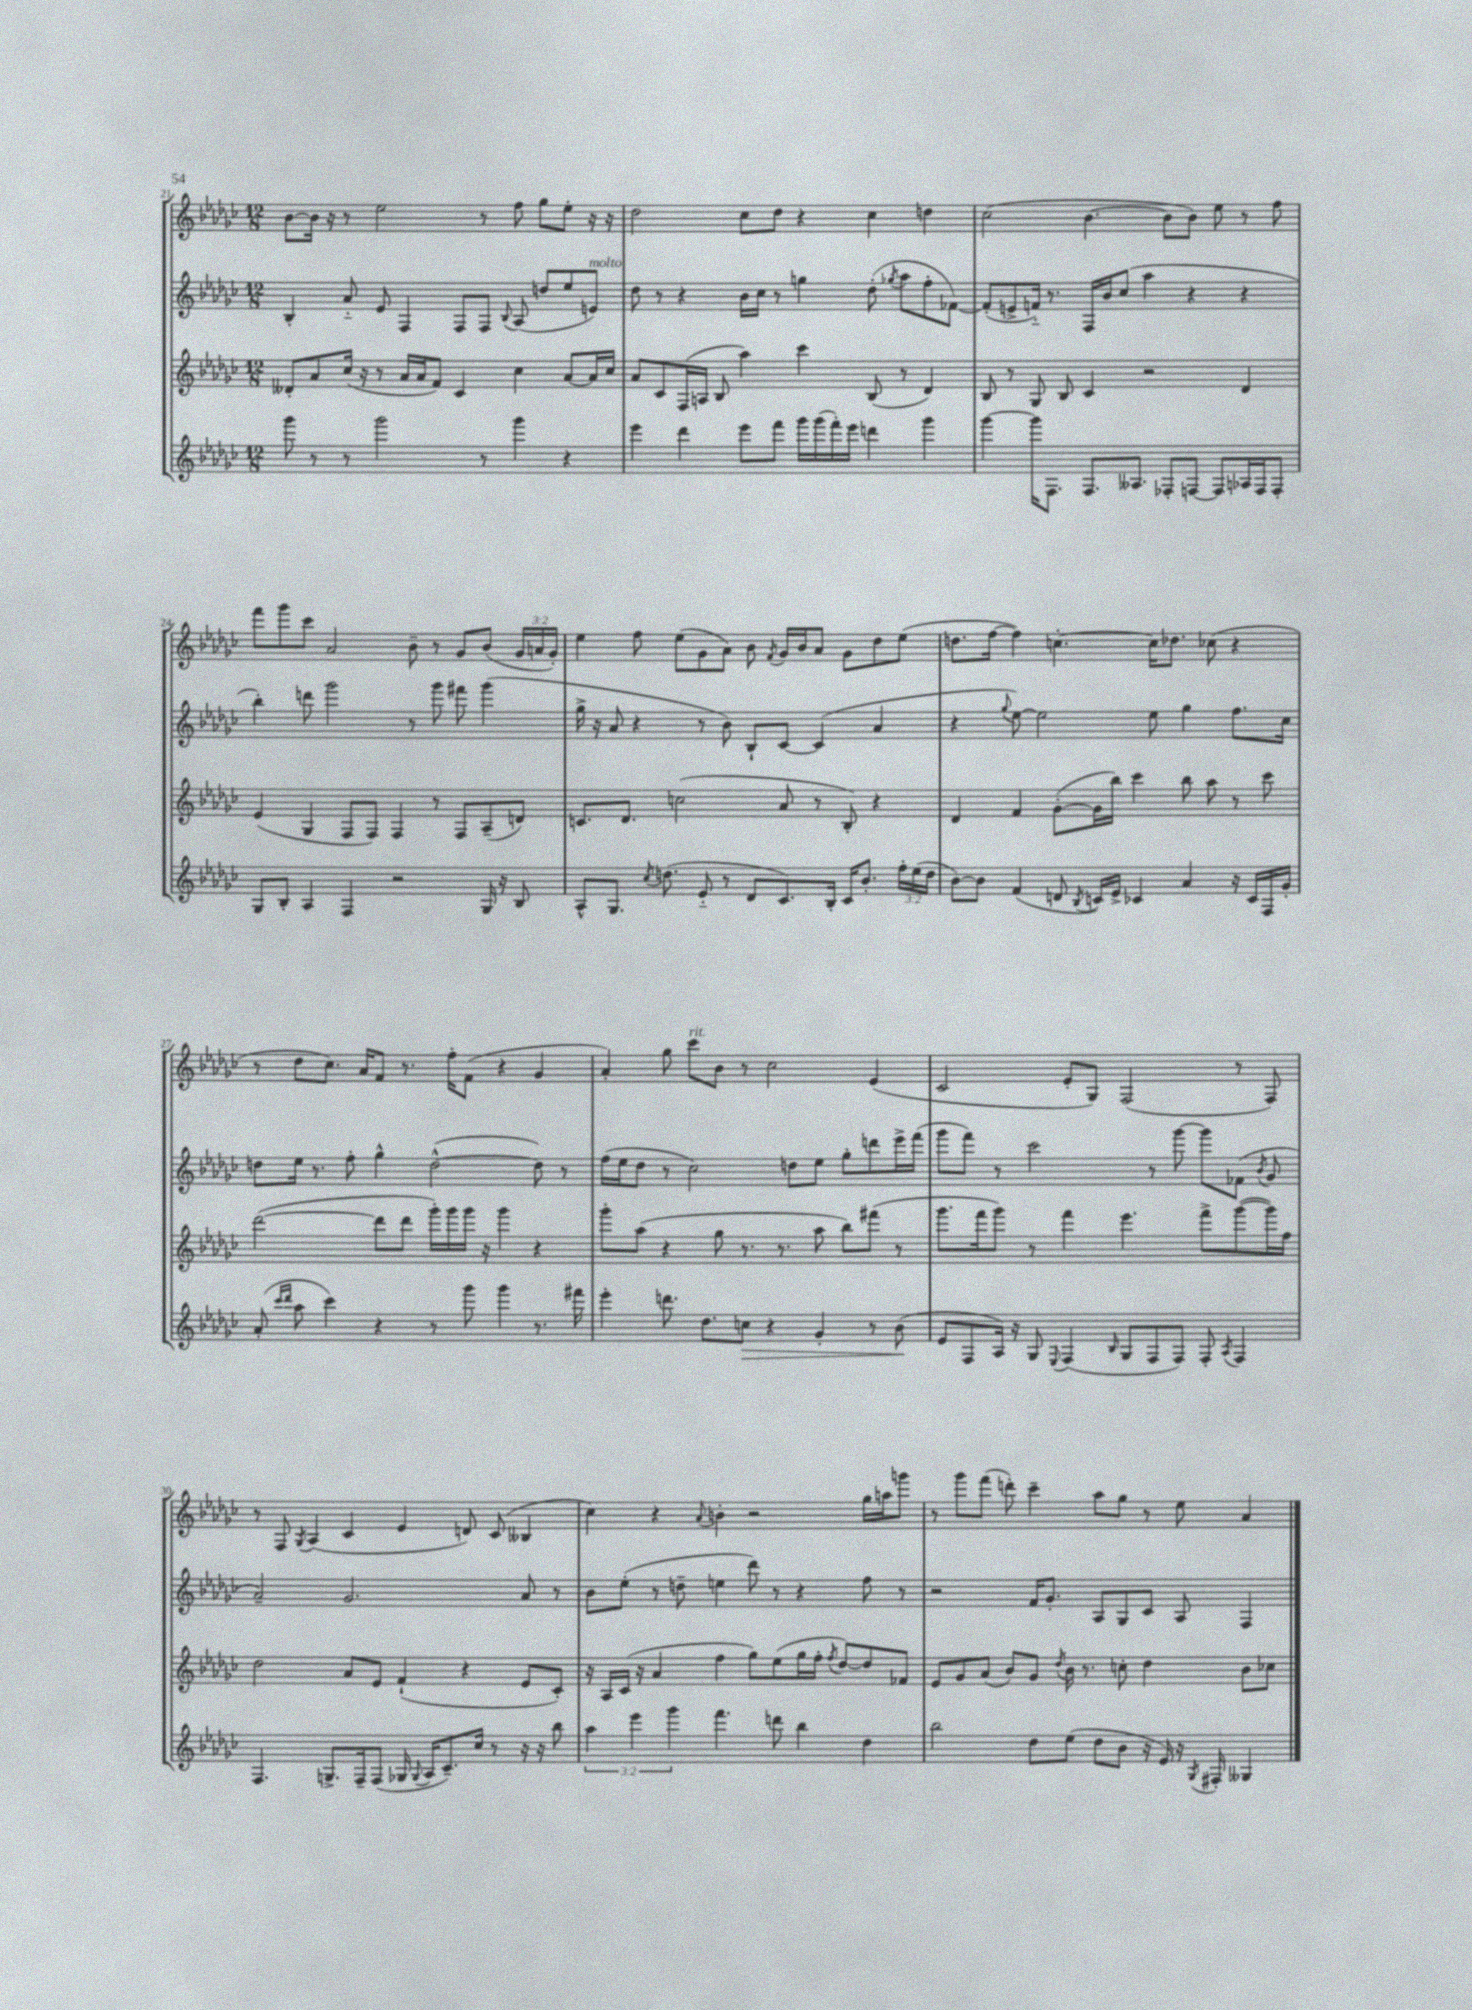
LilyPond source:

<<
\new StaffGroup <<
\new Staff = "s0" {
    \clef treble \key ges \major \numericTimeSignature \time 12/8 \override Staff.TupletNumber.text = #tuplet-number::calc-fraction-text
    \autoBeamOff bes'8[~ bes'16] r16 r8 ees''2 r8 f''8 ges''8[ ees''8]-. r16 r16 |
    des''2 ces''8[ des''8] r4 ces''4 d''4 |
    ces''2( bes'4.~ bes'8[ bes'8]) ees''8 r8 f''8 |
    f'''8[ ges'''8 ces'''8] aes'2 bes'8-- r8 ges'8[ bes'8]( \tuplet 3/2 { ges'16[ a'16 ges'16]-.) } |
    ees''4 f''8 ees''8[( ges'8 aes'8]) bes'8 \acciaccatura { f'8 } ges'16[ bes'16 aes'8] ges'8[ des''8 ees''8]( |
    d''8.[ f''16]~ f''4) c''4.~-. c''16[ des''8.] ces''8( r4 |
    r8 des''8[ ces''8.]) aes'16[ f'8] r8. f''16[-. f'8]( r4 ges'4 |
    aes'4-.) ges''8 ces'''8[^\markup { \italic "rit." } bes'8] r8 ces''2 ees'4( |
    ces'2 ees'8[-. ges8]) f2( r8 f8) |
    r8 f8 \acciaccatura { ges8 } aes4( ces'4 ees'4 d'8) ces'8( beses4 |
    ces''4) r4 \appoggiatura { aes'8 } b'4-. r2 ges''16[ a''16 g'''8] |
    r8 ges'''8[ f'''8]( d'''8-.) ces'''4-- aes''8[ ges''8] r8 ees''8 aes'4 \bar "|." |
}
\new Staff = "s1" {
    \clef treble \key ges \major \numericTimeSignature \time 12/8
    \autoBeamOff bes4-. aes'8-_ ees'8 f4 f8[ f8] \appoggiatura { bes8 } aes8( d''8[ ees''8 e'8]^\markup { \italic "molto" }) |
    des''8 r8 r4 bes'16[ ces''16] r8 g''4 des''8-.( \acciaccatura { ges''8 } aes''8[ f''8-. fes'8]~) |
    fes'8[-.( e'8-> f'16]-_) r8. f16[ bes'16 ces''8]( aes''4 r4 r4 |
    bes''4-.) d'''8 ges'''2 r8 ges'''8 fis'''8 ges'''4( |
    ges''16-> r16 aes'8 r4 r8 bes'8) bes8[-! ces'8]~ ces'4( aes'4 |
    r4 \appoggiatura { ges''8 } ees''8~) ees''2 ees''8 ges''4 f''8.[ ces''16] |
    d''8[ ees''16] r8. f''8-. ges''4-^ d''2~-^( d''8) r8 |
    f''16[( ees''16 des''8] r8 ces''2) d''8[ ees''8] ges''8[-. d'''8 ees'''16-> f'''16]( |
    ges'''8[ f'''8]) r8 ces'''2 r8 ges'''8~ ges'''8[ fes'8]( \acciaccatura { bes'8 } ges'8 |
    aes'2--) ges'2. aes'8 r8 |
    bes'8[ ees''8]-.( r8 d''8-- e''4 des'''8) r8 r4 f''8 r8 |
    r2 f'16[ ges'8.]-. aes8[ ges8 ces'8] aes8 f4 \bar "|." |
}
\new Staff = "s2" {
    \clef treble \key ges \major \numericTimeSignature \time 12/8
    \autoBeamOff deses'8[-. aes'8 ces''16]( r16 r8 aes'16[ aes'16 f'8]) ces'4 ces''4 aes'8[~ aes'16 ces''16] |
    aes'8[ ces'8 f16( a16] bes8 aes''4) ces'''4 bes8( r8 des'4) |
    bes8 r8 ges8 bes8 ces'4 r2 des'4 |
    ees'4( ges4 f8[ f8]) f4 r8 f8[ aes8--( d'8]) |
    c'8.[ des'8.] c''2( aes'8 r8 bes8-.) r4 |
    des'4 f'4 ges'8[~-.( ges'16 bes''16]) ces'''4 bes''8 aes''8 r8 ces'''8 |
    des'''2~( des'''8[ des'''8] ges'''16[-.) ges'''16 ges'''16] r16 ges'''4 r4 |
    ges'''8[-. aes''8]( r4 ges''8 r8. r8. aes''8 bes''8[) fis'''8]( r8 |
    ges'''8.[ f'''16 ges'''8]) r8 f'''4 ees'''4. f'''8[-> ges'''8~( ges'''16) f''16] |
    des''2 aes'8[ ees'8] f'4-!( r4 ees'8[ ces'8]-.) |
    r16 aes16[ ces'16]( r16 aes'4 f''4 ges''8[) ees''8( ges''16 f''16]-. \acciaccatura { f''8 } des''8[~) des''8 fes'8] |
    ees'8[ ges'8 aes'8]( bes'8[) ges'8] \acciaccatura { des''8 } bes'16 r8. c''8-. des''4 bes'8[ ces''8] \bar "|." |
}
\new Staff = "s3" {
    \clef treble \key ges \major \numericTimeSignature \time 12/8 \override Staff.TupletNumber.text = #tuplet-number::calc-fraction-text
    \autoBeamOff ges'''8 r8 r8 ges'''2 r8 ges'''4 r4 |
    ees'''4 des'''4 ees'''8[ f'''8] ges'''16[ ges'''16( f'''16-.) ees'''16] d'''4 ges'''4 |
    ges'''4~ ges'''16[ f8.] f8.[ aeses8.] fes8[-. f8]~ f8[ aes16 f16 f8]-. |
    ges8[ bes8]-. aes4 f4 r2 ges16 r16 bes8 |
    aes8[-^ ges8.] \acciaccatura { ces''8 } d''8.( ees'8-_ r8 des'8[ ces'8.) bes16]-. ces'16[ bes'8.]-. \tuplet 3/2 { f''16[-. ees''16( d''16] } |
    bes'8[~) bes'8] f'4( d'8 \acciaccatura { bes8 } c'16[) ees'16]-> ces'4 aes'4 r16 ces'16[ f16 ges'16]-. |
    aes'8-.( \grace { ces'''16[ des'''16] } aes''8 ces'''4) r4 r8 ges'''8 ges'''4 r8. fis'''16 |
    ees'''4-. d'''8. des''8.[ c''8]\> r4 ges'4-. r8 bes'8\!( |
    ees'8[ f8 aes16]) r16 ges8 \appoggiatura { ees8 } f4( \grace { bes16 } ges8[ f8 f8]) f8-. \acciaccatura { aes8 } f4 |
    f4. g8.[-> f16-- f8]( ges16 \appoggiatura { ges8 } aes16[ ces'8.--) ces''16] r8 r16 r16 bes''8 |
    \tuplet 3/2 { aes''4 ees'''4 ges'''4 } f'''4. d'''8 bes''4 des''4 |
    bes''2 des''8[ ees''8]( des''8[ bes'8] r16 ees'16) r16 \acciaccatura { ges8 } fis16-. geses4 \bar "|." |
}
>>
>>
\layout { \context { \Score currentBarNumber = #21 } }
